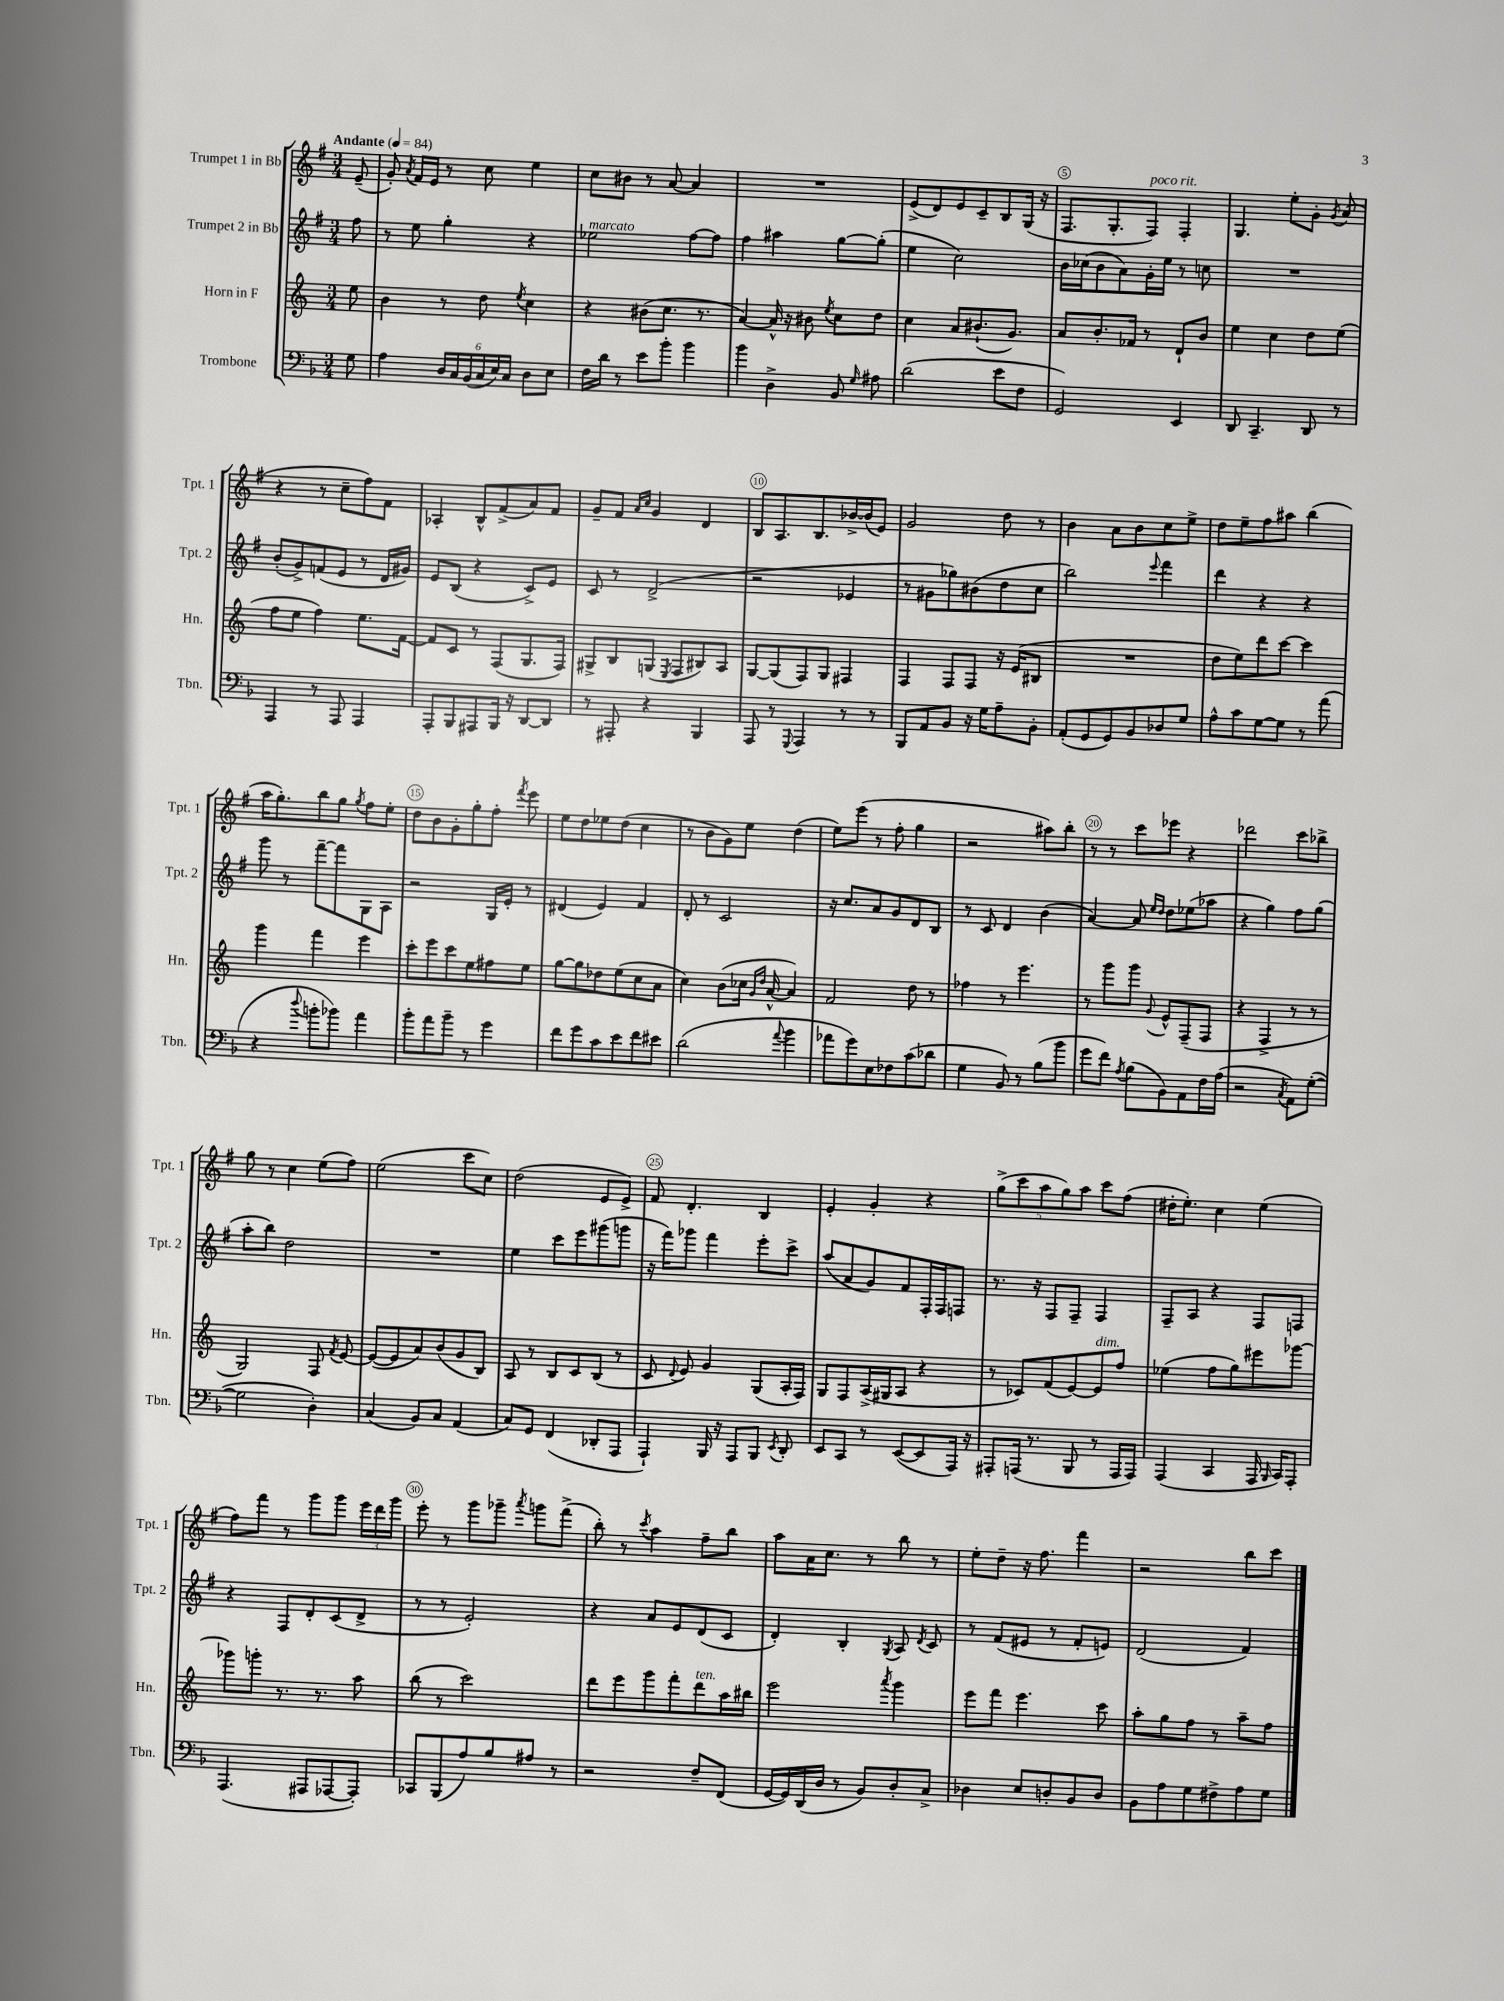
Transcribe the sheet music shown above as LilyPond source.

<<
\new StaffGroup <<
\new Staff = "s0" \with { instrumentName = "Trumpet 1 in Bb" shortInstrumentName = "Tpt. 1" } {
    \clef treble \key g \major \numericTimeSignature \time 3/4 \partial 8 \tempo "Andante" 4 = 84
    \autoBeamOff e'8--( |
    g'8-.) \acciaccatura { a'8 } fis'16[ e'16] r8 c''8 e''4 |
    c''8[ bis'8] r8 a'8~ a'4 |
    R2. |
    e'8[->( d'8) e'8 c'8-- b8 g16]( r16 |
    fis8.[ g8.-. fis8]^\markup { \italic "poco rit." }) fis4-. |
    g4. e''8[-. g'8]-. \acciaccatura { g'8 } a'8( |
    r4 r8 c''8[-- fis''8) fis'8] |
    aes4-. b8[-^ fis'8->( a'8) fis'8] |
    g'8[-- fis'8] \grace { a'16[ c''16] } g'4 d'4 |
    b8[ a8. b8. bes'16~-> bes'16( e'8]) |
    g'2 d''8 r8 |
    b'4 a'8[ b'8 c''8 e''8]-> |
    d''8[ e''8-- fis''8 ais''8] b''4( |
    a''16[ g''8.-.) b''8 g''8] \acciaccatura { g''8 } fis''8[ e''8]-. |
    d''8[ b'8 g'8-. g''8-. fis''8]-. \acciaccatura { fis'''8 } e'''8 |
    e''8[ d''8 ees''8 d''8]( c''4 |
    r8 b'8[ g'8) e''8] d''4( |
    e''8[) e'''8]( r8 fis''8-. g''4 |
    r2 ais''8[) b''8]-. |
    r8 r8 c'''8[ ees'''8] r4 |
    des'''2 c'''8[ bes''8]-> |
    g''8 r8 c''4 e''8[( fis''8]) |
    e''2( c'''8[ c''8]) |
    d''2( e'8[ e'8]->) |
    fis'8 d'4.-. b4 |
    e'4-. g'4-. r4 |
    \tuplet 5/4 { g''8[->( c'''8 a''8 g''8) a''8] } c'''8[ fis''8]( |
    dis''16[-. e''8.]-.) c''4 e''4( |
    fis''8[) fis'''8] r8 g'''8[ g'''8] \tuplet 3/2 { e'''16[ d'''16 g'''16] } |
    e'''8-. r8 g'''8[ ges'''8]-- \acciaccatura { a'''8 } g'''8[ fis'''8]->( |
    b''8-.) r8 \acciaccatura { c'''8 } a''4 fis''8[-- b''8] |
    a''8[ a'16 c''8.] r8 b''8 r8 |
    e''8[-. d''8]-- r16 fis''8. fis'''4 |
    r2 b''8[ c'''8] \bar "|." |
}
\new Staff = "s1" \with { instrumentName = "Trumpet 2 in Bb" shortInstrumentName = "Tpt. 2" } {
    \clef treble \key g \major \numericTimeSignature \time 3/4 \partial 8
    \autoBeamOff fis''8 |
    r8 e''8 g''4-. r4 |
    ees''2^\markup { \italic "marcato" } fis''8[~ fis''8] |
    fis''4 ais''4 g''8[~ g''8]-.( |
    e''4 c''2) |
    b'16[ ces''16( b'8 a'8) g'16-. e''16] r8 c''8 |
    R2. |
    b'8[-.( g'8->) f'8( e'8] r8 d'16[ gis'16]) |
    e'8[ b8]( r4 c'8[->) e'8] |
    c'8 r8 d'2->( |
    r2 ees'4 |
    r8 gis'8[ ges''8) bis'8( d''8 c''8] |
    b''2) \appoggiatura { e'''8 } fis'''4 |
    d'''4 r4 r4 |
    g'''8 r8 fis'''8[~-- fis'''8 g8 a8] |
    r2 g16[ e'16]-. r8 |
    dis'4( e'4) fis'4 |
    d'8-. r8 c'2 |
    r16 c''8.[ a'8 g'8 d'8 b8] |
    r8 c'8 d'4 b'4( |
    a'4~) a'8 \grace { e''16[ d''16] } d''8[ ees''8( aes''8] |
    r4 g''4) fis''8[ g''8]( |
    a''8[-. b''8]) d''2 |
    R2. |
    e''4 c'''8[ e'''8 gis'''8( g'''8] |
    r16 fis'''16[) ges'''8] fis'''4 e'''8[-. c'''8]-> |
    a''8[( a'8 g'8) fis'8 fis16-. fis16 f8] |
    r8. r16 fis8[ fis8]-- fis4 |
    fis8[-- a8] r4 fis8[ f8] |
    r4 fis8[ d'8-. c'8( d'8]-> |
    r8 r8 e'2-.) |
    r4 a'8[ e'8 d'8( c'8] |
    d'4-.) b4-. \acciaccatura { g8 } a8 \acciaccatura { d'8 } c'8 |
    r8 fis'8[( eis'8] r8 fis'8[-. e'8]) |
    d'2( fis'4) \bar "|." |
}
\new Staff = "s2" \with { instrumentName = "Horn in F" shortInstrumentName = "Hn." } {
    \clef treble \key c \major \numericTimeSignature \time 3/4 \partial 8
    \autoBeamOff e''8 |
    b'4 r8 d''8 \acciaccatura { e''8 } c''4 |
    r4 bis'8[( c''8.] r8. |
    a'4~) a'16-^ r16 bis'8 \acciaccatura { e''8 } c''8[ d''8] |
    c''4 a'8[ bis'8.-!( g'8.]) |
    a'8[ b'8.-. fes'16] r8 d'8[-! b'8] |
    e''4 c''4 d''8[ e''8]( |
    f''8[ e''8] f''4) e''8.[ f'16]~ |
    f'8[ c'8] r8 f8[( g8. f16]) |
    gis8[-> b8 g8]( \acciaccatura { e8 } f8[ bis8) a8] |
    g8[~ g8( f8) g8] fis4 |
    f4 f8[ f8] r16 e'16[( bis8] |
    R2. |
    d''8[ e''8) d'''8 c'''8]~ c'''4 |
    g'''4 f'''4 e'''4 |
    c'''8[-. e'''8 c'''8 e''8 fis''8 e''8] |
    g''8[~ g''8 des''8 e''8( c''8 a'8] |
    c''4) b'8[( ces''16] \grace { g'16[ d''16] } a'16~-^ a'4) |
    f'2 d''8 r8 |
    fes''4 r8 e'''4. |
    r8 g'''8[ g'''8] \appoggiatura { g'8 } e'8[-^ f8--( f8] |
    r4 f4-> r8 r8 |
    g2) f8 \acciaccatura { f'8 } e'8~ |
    e'8[~( e'8 a'8) b'8( g'8 b8]) |
    a8 r8 b8[ c'8 b8]( r8 |
    c'8 \appoggiatura { d'8 } e'8) g'4 g8[( a16-. f16]) |
    g8[ f8 a16->( gis16 a8] r4 |
    r8 ces'8[) f'8( e'8~) e'8^\markup { \italic "dim." } f''8] |
    ees''4( f''8[ g''8) eis'''8 ges'''8]~ |
    ges'''8[ g'''8]-. r8. r8. a''8 |
    b''8( r8 c'''2) |
    d'''8[ e'''8 g'''8 f'''8-. d'''8^\markup { \italic "ten." } a''16 bis''16] |
    e'''2 \acciaccatura { a'''8 } g'''4 |
    e'''8[ f'''8] e'''4. c'''8 |
    a''8[-. g''8 f''8] r8 a''8[-- f''8] \bar "|." |
}
\new Staff = "s3" \with { instrumentName = "Trombone" shortInstrumentName = "Tbn." } {
    \clef bass \key f \major \numericTimeSignature \time 3/4 \partial 8
    \autoBeamOff g8 |
    a4 \tuplet 6/4 { d16[ c16 bes,16( c16 e16) c16] } d8[ e8] |
    f16[ d'16] r8 e'8[ bes'8]-. bes'4 |
    bes'4 d4-> bes,8 \grace { g16 } ais8 |
    d'2( e'8[ f8] |
    g,2) e,4 |
    d,8 c,4.-- d,8 r8 |
    a,,4 r8 a,,8 a,,4 |
    a,,8[-. bes,,8 ais,,8 bes,,16] r16 d,8[~ d,8] |
    r8 ais,,8-. r4 bes,,4 |
    a,,8 r8 \appoggiatura { g,,8 } a,,4 r8 r8 |
    bes,,8[ a,8 bes,8] r16 g16[ a8-- bes,8]-. |
    a,8[-.( g,8 g,8) bes,8 des8 g8] |
    a8[-^ c'8 g8~ g8] r8 a'8( |
    r4 \appoggiatura { d''8 } b'8[-. bes'8]) a'4 |
    bes'8[-. a'8 bes'8]-- r8 g'4 |
    f'8[ g'8 c'8 e'8 f'8 eis'8] |
    d'2( \appoggiatura { a'8 } bes'4 |
    aes'8[ g'8) e8 fes8 c'8( des'8] |
    g4 bes,8) r8 bes8[( bes'8] |
    g'8[ f'8]) \acciaccatura { a8 } bes8[( bes,8) a,8 f16 a16]( |
    r2 \acciaccatura { c8 } a,8[) g8]~-.( |
    g2 d4-.) |
    c4( bes,8[) c8] a,4( |
    c8[) g,8] f,4( des,8[-. a,,8] |
    a,,4-!) bes,,16 r16 a,,8[ bes,,8] \acciaccatura { e,8 } d,8-. |
    e,8[ c,8] r8 e,8[~( e,8 a,,16]) r16 |
    ais,,8[-. a,,16]( r8. bes,,8 r8 a,,16[ a,,16]) |
    a,,4( c,4 a,,16 \grace { bes,,16 } c,16[) a,,8]-. |
    a,,4.( ais,,8[ aes,,8~ aes,,8]-.) |
    ces,8[ bes,,8( a8) bes8 ais8] r8 |
    r2 f8[-- f,8]( |
    g,16[~ g,16) d,16( d16] r8 bes,8[) d8-. c8]-> |
    des4 e8[ d8-. bes,8 d8] |
    bes,8[ a8 g8 fis8-> a8 g8] \bar "|." |
}
>>
>>
\layout { \context { \Score \override BarNumber.break-visibility = ##(#f #t #t) barNumberVisibility = #(every-nth-bar-number-visible 5) \override BarNumber.stencil = #(make-stencil-circler 0.1 0.3 ly:text-interface::print) } }
